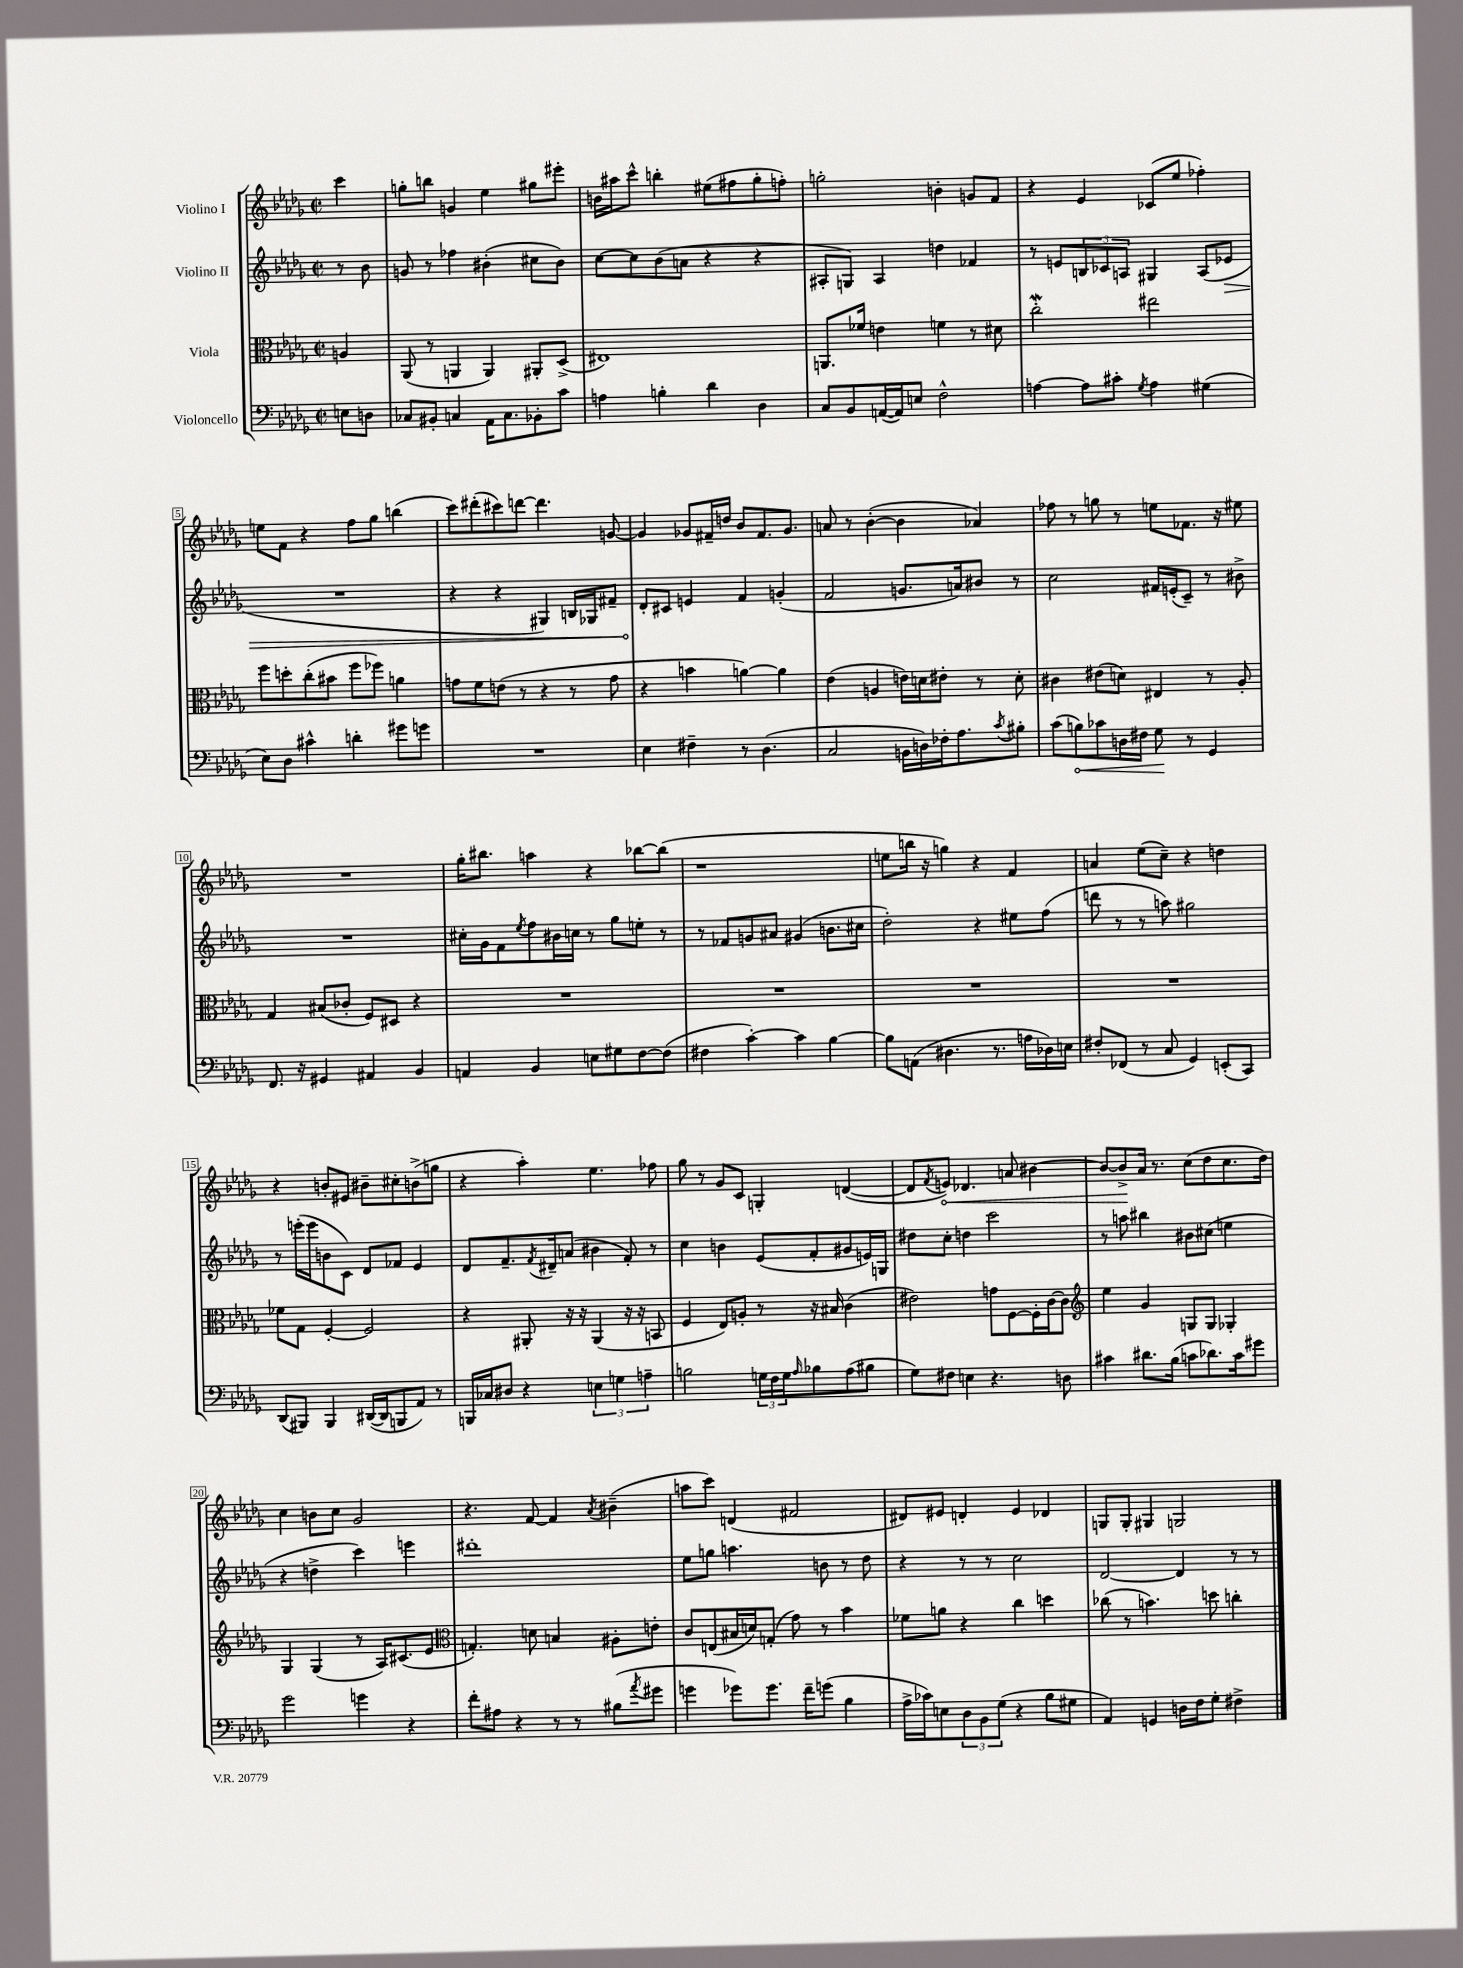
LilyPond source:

<<
\new StaffGroup <<
\new Staff = "s0" \with { instrumentName = "Violino I" } {
    \clef treble \key des \major \defaultTimeSignature \time 2/2 \partial 4
    c'''4 |
    g''8-. b''8 g'4 ees''4 gis''8 eis'''8-. |
    b'16 ais''16 c'''8-^ b''4-. eis''8( fis''8 ges''8-. f''8-.) |
    g''2-. b'4-. g'8 f'8 |
    r4 ees'4 ces'8( ees''8 fes''4-.) |
    e''8 f'8 r4 f''8 ges''8 b''4( |
    c'''8) dis'''8-.( cis'''8) d'''8~ d'''4. g'8~ |
    g'4 ges'8 fis'16-- d''16 bes'8 fis'8. ges'8. |
    a'8 r8 bes'4~-.( bes'4 aes'4) |
    fes''8 r8 g''8 r8 e''8 fes'8. r16 eis''8 |
    R1 |
    ges''16-. bis''8. a''4 r4 bes''8~ bes''8( |
    r1 |
    e''8 b''16 r16 g''4) r4 f'4 |
    a'4 ees''8( c''8--) r4 d''4 |
    r4 b'8-. eis'8 bis'8-- cis''8-. b'8->( g''8 |
    r4 aes''4-.) ees''4. fes''8 |
    ges''8 r8 ges'8 c'8 g4-. d'4~( |
    d'8 \acciaccatura { f'8 } \once \override Hairpin.circled-tip = ##t e'8\<) des'4. a'8 bis'4~ |
    bis'8~ bis'8->\! aes'16 r8. c''8( des''8 c''8. des''16) |
    c''4 b'8 c''8 ges'2 |
    r4. f'8~ f'4 \acciaccatura { aes'8 } bis'4--( |
    a''8 c'''8) d'4( fis'2 |
    dis'8) eis'8 d'4-. eis'4 des'4 |
    g8 g8-. gis4 g2 \bar "|." |
}
\new Staff = "s1" \with { instrumentName = "Violino II" } {
    \clef treble \key des \major \defaultTimeSignature \time 2/2 \partial 4
    r8 bes'8 |
    g'8 r8 fes''4 bis'4-.( cis''8 bis'8) |
    c''8~ c''8 bes'8( a'8 r4 r4 |
    ais8-. g8) ais4 d''4 fes'4 |
    r8 e'8 \tuplet 3/2 { b8 ces'8 a8 } gis4 a8( \once \override Hairpin.circled-tip = ##t ees'8\> |
    R1 |
    r4 r4 gis4) b16 ges16 fis'8-- |
    des'8-.\! cis'8 e'4 f'4 g'4-.( |
    f'2 g'8. a'16) bis'8 r8 |
    c''2 fis'16 e'16-.( c'8--) r8 bis'8-> |
    R1 |
    cis''16-. ges'16 f'8 \acciaccatura { ees''8 } f''8 bis'16 c''16 r8 ges''8 e''8-. r8 |
    r8 fes'8 g'8 ais'8 gis'4( b'8. cis''16 |
    des''2-.) r4 eis''8 f''8( |
    d'''8 r8 r8 a''8) gis''2 |
    r8 e'''16-.( e'''16 b'8 c'8) des'8 fes'8 ees'4 |
    des'8 f'8.-- \acciaccatura { f'8 } dis'16-- a'8( bis'4 f'8-.) r8 |
    c''4 b'4 ees'8( f'8-. gis'8 e'16) g16 |
    dis''8 c''8-. d''4 c'''2 |
    r8 a''8 bis''4 bis'8 cis''8( e''4 |
    r4 d''4-> c'''4) e'''4 |
    dis'''1-. |
    ees''8 g''8 a''4. b'8 r8 des''8 |
    r4 r8 r8 c''2 |
    des'2~ des'4 r8 r8 \bar "|." |
}
\new Staff = "s2" \with { instrumentName = "Viola" } {
    \clef alto \key des \major \defaultTimeSignature \time 2/2 \partial 4
    a4 |
    aes,8( r8 a,4 a,4) ais,8-. des8->( |
    eis1) |
    a,8. fes'16 e'4 f'4 r8 dis'8 |
    c''2-.\mordent eis''2 |
    f''8 d''8-. c''8-.( bis'8 f''8 fes''8) a'4 |
    g'8 f'8 e'8( r8 r4 r8 g'8 |
    r4 b'4 a'4~) a'4 |
    ees'4( a4 e'16) d'16 eis'8-. r8 d'8-. |
    cis'4 eis'8( d'8) eis4 r8 aes8-. |
    ges4 bis8( ces'8-. f8) dis8 r4 |
    R1 |
    R1 |
    R1 |
    R1 |
    fes'8 ges8 f4~-. f2 |
    r4 ais,8-. r16 r16 ais,4( r16 r16 b,8 |
    f4 ees8) a8-. r8 r16 bis16 c'4( |
    eis'2) g'8 f8~ f16-. c'16~ c'8 |
    \clef treble ees''4 ges'4 g8 g8 ges4-. |
    ges4 ges4( r8 aes16) cis'8.( ees'8 |
    \clef alto g4.-.) d'8 b4 ais8-. e'8-. |
    c'8 e8( bis16 d'16) g8-.( ges'8) r8 bes'4 |
    fes'8 a'8 r4 c''4 d''4 |
    ces''8( r8 b'4.) d''8 c''4-. \bar "|." |
}
\new Staff = "s3" \with { instrumentName = "Violoncello" } {
    \clef bass \key des \major \defaultTimeSignature \time 2/2 \partial 4
    e8 d8 |
    ces8 bis,8-. c4 aes,16 c8. bes,8-. c'8 |
    a4 b4-. des'4 des4 |
    c8 bes,8 a,16~( a,16) e8 f2-^ |
    a4~ a8 cis'8-. \acciaccatura { ges8 } a4 gis4( |
    ees8) des8 cis'4-^ d'4-. gis'8 g'8 |
    R1 |
    ees4 fis4-- r8 des4.( |
    c2 b,16 d16) fes16-. aes8. \acciaccatura { c'8 } bis8-. |
    c'8( \once \override Hairpin.circled-tip = ##t b8\<) ces'8 d16 fis16 ges8\! r8 ges,4 |
    f,8. r16 gis,4 ais,4 bes,4 |
    a,4 bes,4 e8 gis8 f8~ f8( |
    fis4 c'4~-.) c'4 bes4~ |
    bes8 a,8( dis4. r8. a16 des16) e16 |
    fis8-. fes,8( r8 c8 ges,4) e,8-.( c,8) |
    des,8( bis,,8) bis,,4 dis,16~( dis,16 b,,8 aes,8) r8 |
    b,,16 ces16 dis8 r4 \tuplet 3/2 { e4 g4 a4-- } |
    b2 \tuplet 3/2 { g16 f16 g16 } \grace { aes16 } bes8 aes8( bis8 |
    ges8) fis8 e4 r4. d8 |
    cis'4 dis'8. bes16( c'8 des'8.) c'16 gis'8 |
    ges'2 g'4 r4 |
    f'8-. ais8 r4 r8 r8 bis8( \acciaccatura { aes'8 } gis'8 |
    g'4 ges'8) ges'8. f'16-- g'8( bes4 |
    aes16-> ces'16) e8 \tuplet 3/2 { des8 bes,8 ges8( } r4 bes8 gis8 |
    aes,4) g,4 d16 f16 ges8-. fis4-> \bar "|." |
}
>>
>>
\layout { \context { \Score \override BarNumber.stencil = #(make-stencil-boxer 0.1 0.3 ly:text-interface::print) } }
